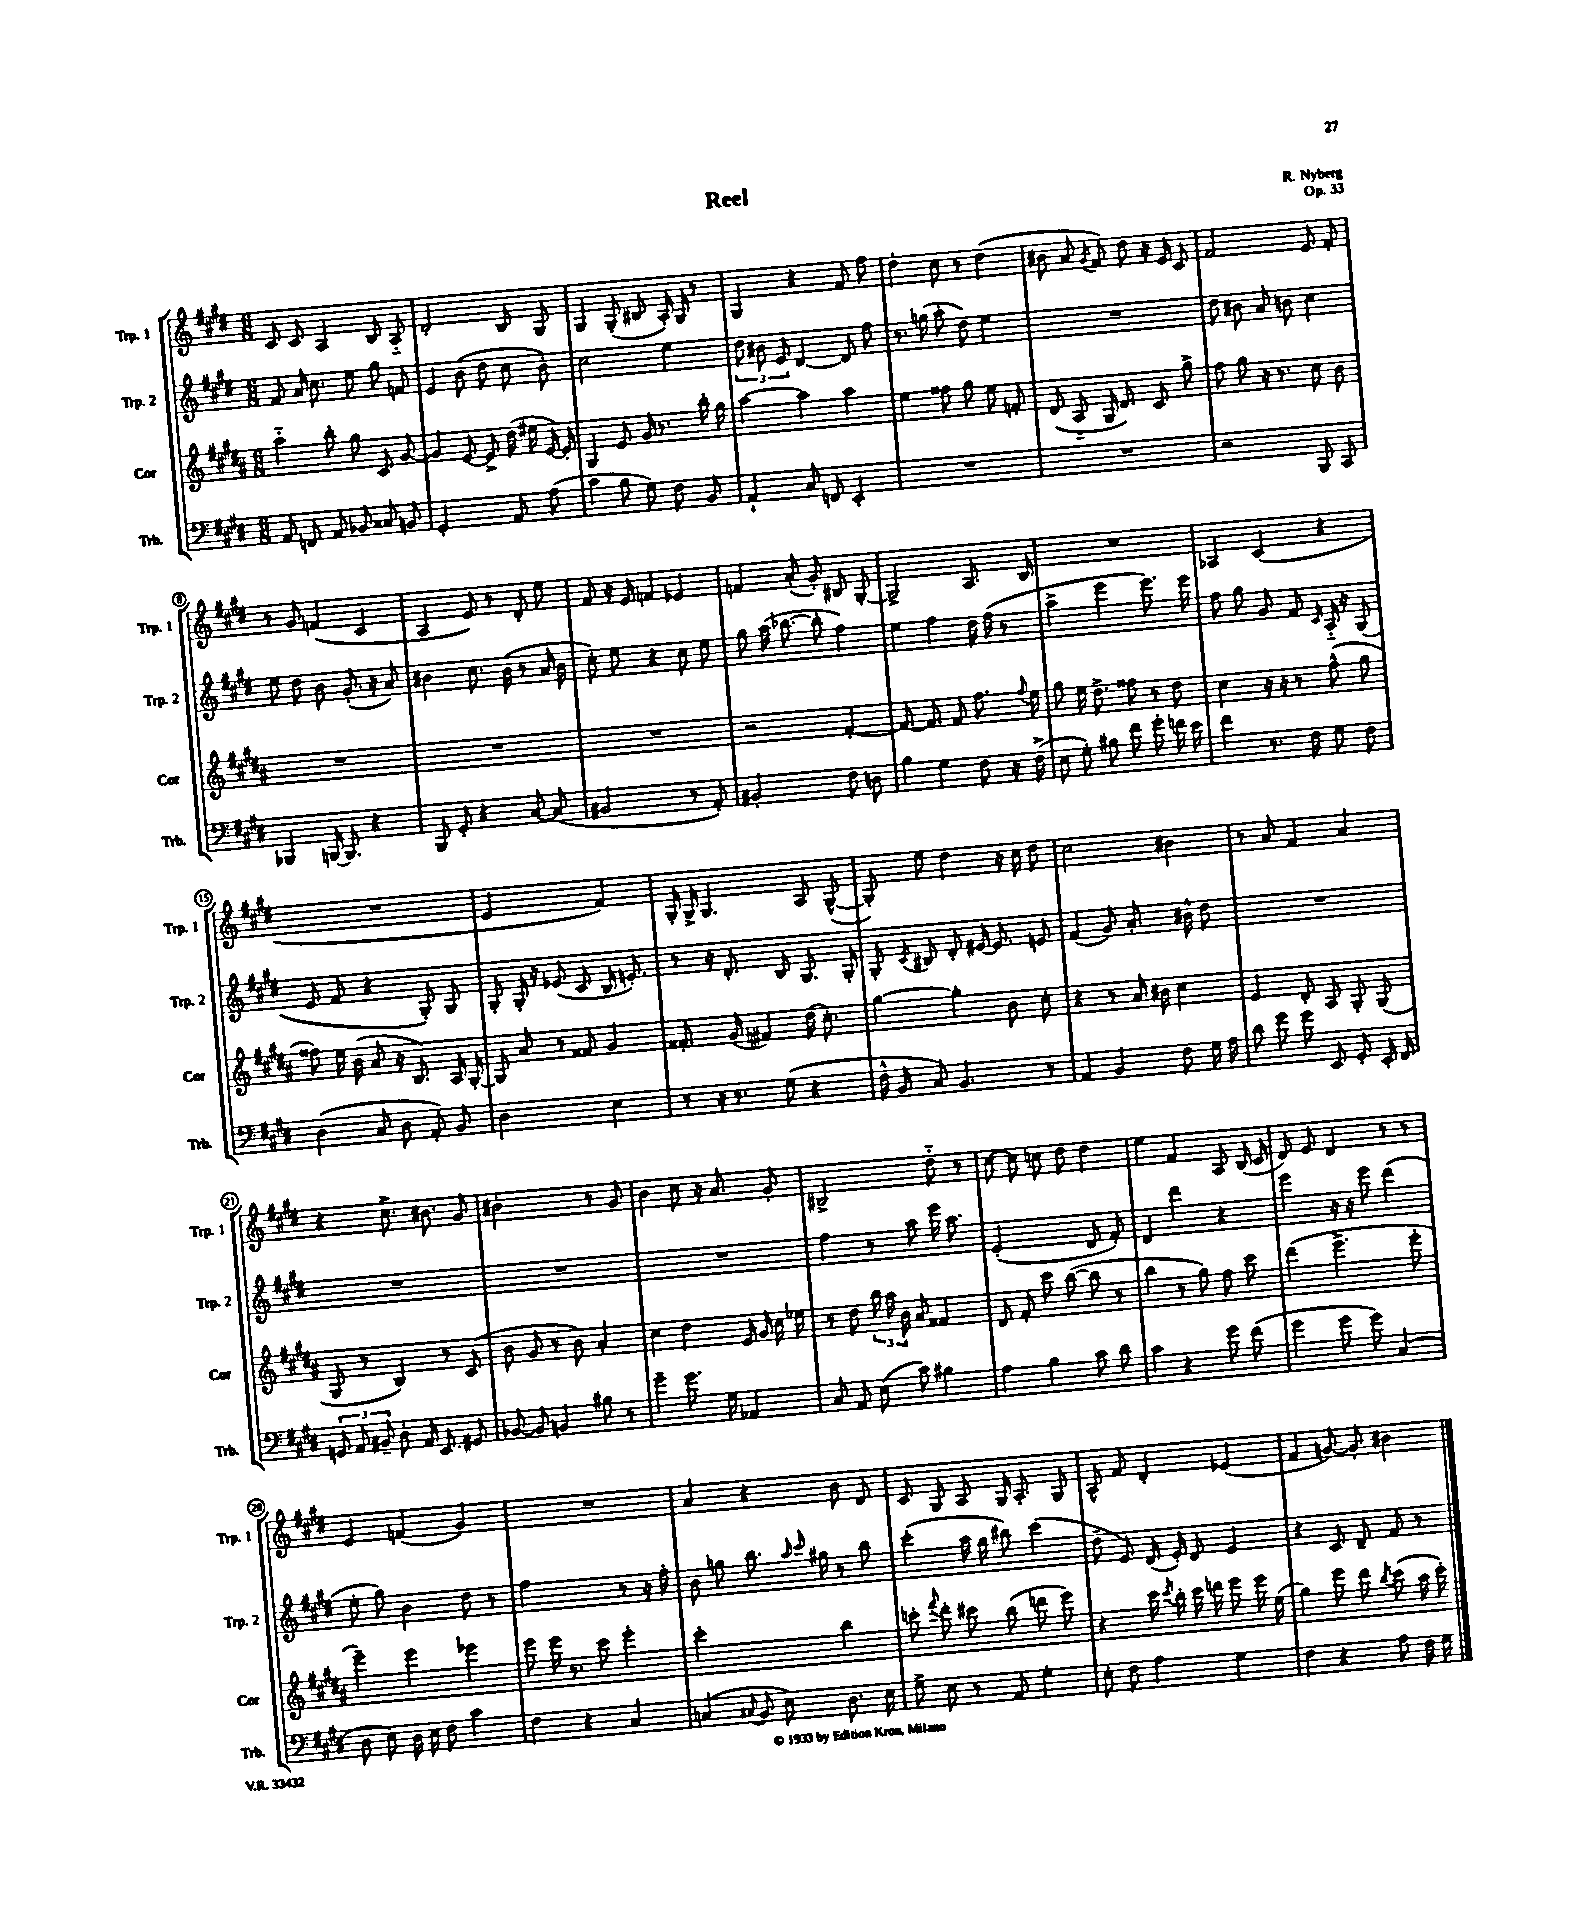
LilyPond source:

\header { title = "Reel" composer = "R. Nyberg" opus = "Op. 33" }
<<
\new StaffGroup <<
\new Staff = "s0" \with { instrumentName = "Trp. 1" shortInstrumentName = "Trp. 1" } {
    \clef treble \key e \major \numericTimeSignature \time 6/8
    \autoBeamOff cis'8 cis'8 a4 b8 a8-_ |
    dis'2-. b8 gis8 |
    gis4 gis8-.( bis8 a16-.) gis16 r8 |
    gis4 r4 fis'8 fis''8 |
    dis''4-. cis''8 r8 dis''4( |
    bis'8 a'8 \acciaccatura { gis'8 } fis'8) dis''8 r16 e'16 cis'8 |
    fis'2 e'8 fis'8-. |
    r8 gis'8 f'4( cis'4 |
    a4 e'8) r8 dis'8-. e''8 |
    fis'8 r16 e'16 f'4 ees'4 |
    f'4 a'8-.( gis'8-.) bis8 gis8~-. |
    gis2-> a8. b16 |
    R2. |
    aes4 cis'4( r4 |
    R2. |
    e'2 fis'4) |
    gis16-. gis16-> gis4. a8 gis8~-^( |
    gis8-.) e''8 dis''4 r16 cis''16 dis''8 |
    cis''2 bis'4 |
    r8 a'8 fis'4 a'4 |
    r4 cis''8.-> bis'8. gis'8 |
    bis'2-. r8 gis'8 |
    b'4 cis''8 r16 a'8. gis'8-. |
    bis2-> dis''8-_ r8 |
    cis''8~ cis''8 c''8 dis''8 dis''4 |
    e''4 fis'4 a8 b16( cis'16 |
    dis'8) e'8 dis'4 r8 r8 |
    e'4 f'4( gis'4) |
    R2. |
    a'4 r4 b'8 dis'8 |
    cis'8 gis8 a8 gis16 a8.-. gis8 |
    a8-^ fis'8 dis'4-. ees'4( |
    fis'4 g'8~) g'8-. bis'4 \bar "|." |
}
\new Staff = "s1" \with { instrumentName = "Trp. 2" shortInstrumentName = "Trp. 2" } {
    \clef treble \key e \major \numericTimeSignature \time 6/8
    \autoBeamOff fis'8 a'16 cis''8. e''8 gis''8 f'8 |
    e'4 b'8( dis''8 cis''8 b'8-.) |
    cis''2 e''4 |
    \tuplet 3/2 { dis''8 bis'8 e'8 } dis'4~ dis'8 fis''8 |
    r8. g''16( a''8-. dis''8) e''4 |
    R2. |
    dis''8 bis'8 a'8 b'8 cis''4 |
    e''8 dis''8 b'8 gis'8.-.( r16 a'8) |
    bis'4 cis''8. bis'16( r8 a'16 bis'16 |
    cis''8-.) e''8 r4 cis''8 e''8 |
    gis''8 a''16( bes''8.~ bes''8-. fis''4) |
    e''4 fis''4 dis''16 fis''16( r8 |
    a''4-> e'''4 e'''8.) e'''16 |
    fis''8 gis''8 gis'8 fis'8 \grace { cis'16 } a16-_ r16 gis8( |
    e'8 fis'8 r4 gis8-.) gis8 |
    gis8-. gis16-. r16 ees'8( cis'8 b16 e'8.-.) |
    r8 r16 dis'8.-. b8 gis8. gis16-. |
    gis8-. \acciaccatura { cis'8 } bis8 dis'8-. eis'16~ eis'8. e'8 |
    fis'4( gis'8) a'8.-. bis'16-^ dis''8 |
    R2. |
    R2. |
    R2. |
    R2. |
    fis''4 r8 a''8 e'''16 a''8. |
    e'2-.( dis'8 fis'8-.) |
    dis'4 dis'''4 r4 |
    e'''4 r16 r16 e'''8 dis'''4( |
    e''8-. gis''8) b'4 dis''8 r8 |
    fis''2 r8 r16 fis''16-. |
    b'8 g''8 b''8. \grace { a''16 cis'''16 } gis''16 r8 b''8 |
    cis'''4-.( a''16 gis''16 bis''8) cis'''4( |
    dis''8-- e'8) dis'16( e'16-.) dis'8 e'4 |
    r4 cis'8 dis'8-- fis'8 r8 \bar "|." |
}
\new Staff = "s2" \with { instrumentName = "Cor" shortInstrumentName = "Cor" } {
    \clef treble \key b \major \numericTimeSignature \time 6/8
    \autoBeamOff ais''4-_ b''8-. gis''8 cis'8 gis'8~ |
    gis'4 e'8~ e'8-> dis''16( eis''16 e'16~) e'16-. |
    gis4 e'8 gis'16 r8. b''16-. gis''16 |
    ais''4~ ais''4 ais''4 |
    e''4 fisis''8 gis''8 e''8 f'8-. |
    dis'8( ais8-_ gis16 dis'8.) cis'8 gis''8-> |
    fis''8 gis''8 r16 r8. cis''8 b'8 |
    R2. |
    R2. |
    R2. |
    r2 fis'4~-. |
    fis'8.~ fis'8. fis'8 fis''8. \appoggiatura { fis''8 } e''16 |
    gis''8 e''16 dis''8.-> fisis''8 r8 dis''8 |
    cis''4 r16 r16 r8 fis''8-^( gis''8 |
    fisis''8) e''16 b'16( ais'8 r16 b8.) ais16 gis16~-. |
    gis8 ais'8 r8 fisis'8 gis'4 |
    fisis'8.-. gis'16( fis'4) dis''16( cis''8.-.) |
    gis''4~ gis''4-. b'8 cis''8-. |
    r4 r8 ais'16 bis'16 cis''4 |
    e'4 dis'8-. ais8 gis8-. gis8( |
    gis8 r8 b4) r8 cis'8( |
    b'8 gis'8 r8 b'8) ais'4-. |
    cis''4 dis''4 e'16 gis'16 cis''16 ees''16 |
    r8 dis''8 \tuplet 3/2 { b''16 ais''16 b'16 } ais'8 fisis'4 |
    dis'8 fis'8-. cis'''8 b''8~( b''8 r8 |
    b''4 r8 gis''8) fis''8 cis'''8 |
    dis'''4( e'''4.-> e'''8-. |
    e'''4--) e'''4 ees'''4 |
    e'''8 e'''16 r8. cis'''8 e'''4-. |
    cis'''2-. b''4 |
    c'''8-. \appoggiatura { fis'''8 } dis'''8-. cis'''8 b''8( d'''8 e'''8) |
    r4 cis'''16 \acciaccatura { cis'''8 } b''16-. cis'''16 d'''16 e'''8 e'''16 e''16( |
    gis''4) e'''8 dis'''8 \acciaccatura { b''8 } cis'''8( ais''16 cis'''16-.) \bar "|." |
}
\new Staff = "s3" \with { instrumentName = "Trb." shortInstrumentName = "Trb." } {
    \clef bass \key e \major \numericTimeSignature \time 6/8
    \autoBeamOff a,8 f,8 a,8 bes,8 cisis8 b,8 |
    gis,2-. a,8 a8( |
    cis'4 b8 gis8) fis8 b,8 |
    a,4-! cis8 f,8 e,4-. |
    R2. |
    R2. |
    r2 b,,8 cis,8 |
    bes,,4 b,,16~ b,,8. r4 |
    b,,8 gis,8-. r4 cis8~ cis8( |
    bis,2 r8 a,8-.) |
    bis,2-. fis8 d8 |
    b4 gis4 fis8 r16 fis16->( |
    e8 gis8-.) bis8 fis'8 gis'8-. f'16 e'16 |
    fis'4 r8. fis16 gis8 fis8 |
    dis4( cis8 dis8 a,8-.) b,8 |
    dis2 e4 |
    r8 r16 r8. gis8( r4 |
    fis16-^ b,16 cis8) b,4. r8 |
    a,4 b,4 fis8 gis16 a16 |
    dis'8 gis'8 gis'8 e,8 gis,8-. e,16-. fis,16 |
    \tuplet 3/2 { g,8 a,8 bis,8-- } dis8-. a,16 e,8. gis,8 |
    bes,8~ bes,8 b,4 bis8 r8 |
    gis'4-- gis'8. gis16 aes,4 |
    cis8 a,8 e8( cis'8) bis4 |
    a4 b4 cis'8 dis'8 |
    cis'4 r4 gis'8 fis'8( |
    gis'4 gis'8 gis'8) cis4( |
    dis8 e8) dis16 e16 fis8 cis'4 |
    fis4 r4 cis4 |
    c4( \appoggiatura { cis8 } b,8 e8) dis8. e16 |
    gis8-> e8 r8 a,8 gis4-. |
    e8-. fis8 a4 gis4 |
    fis4 r4 a8 fis16 gis16 \bar "|." |
}
>>
>>
\layout { \context { \Score \override BarNumber.stencil = #(make-stencil-circler 0.1 0.3 ly:text-interface::print) } }
